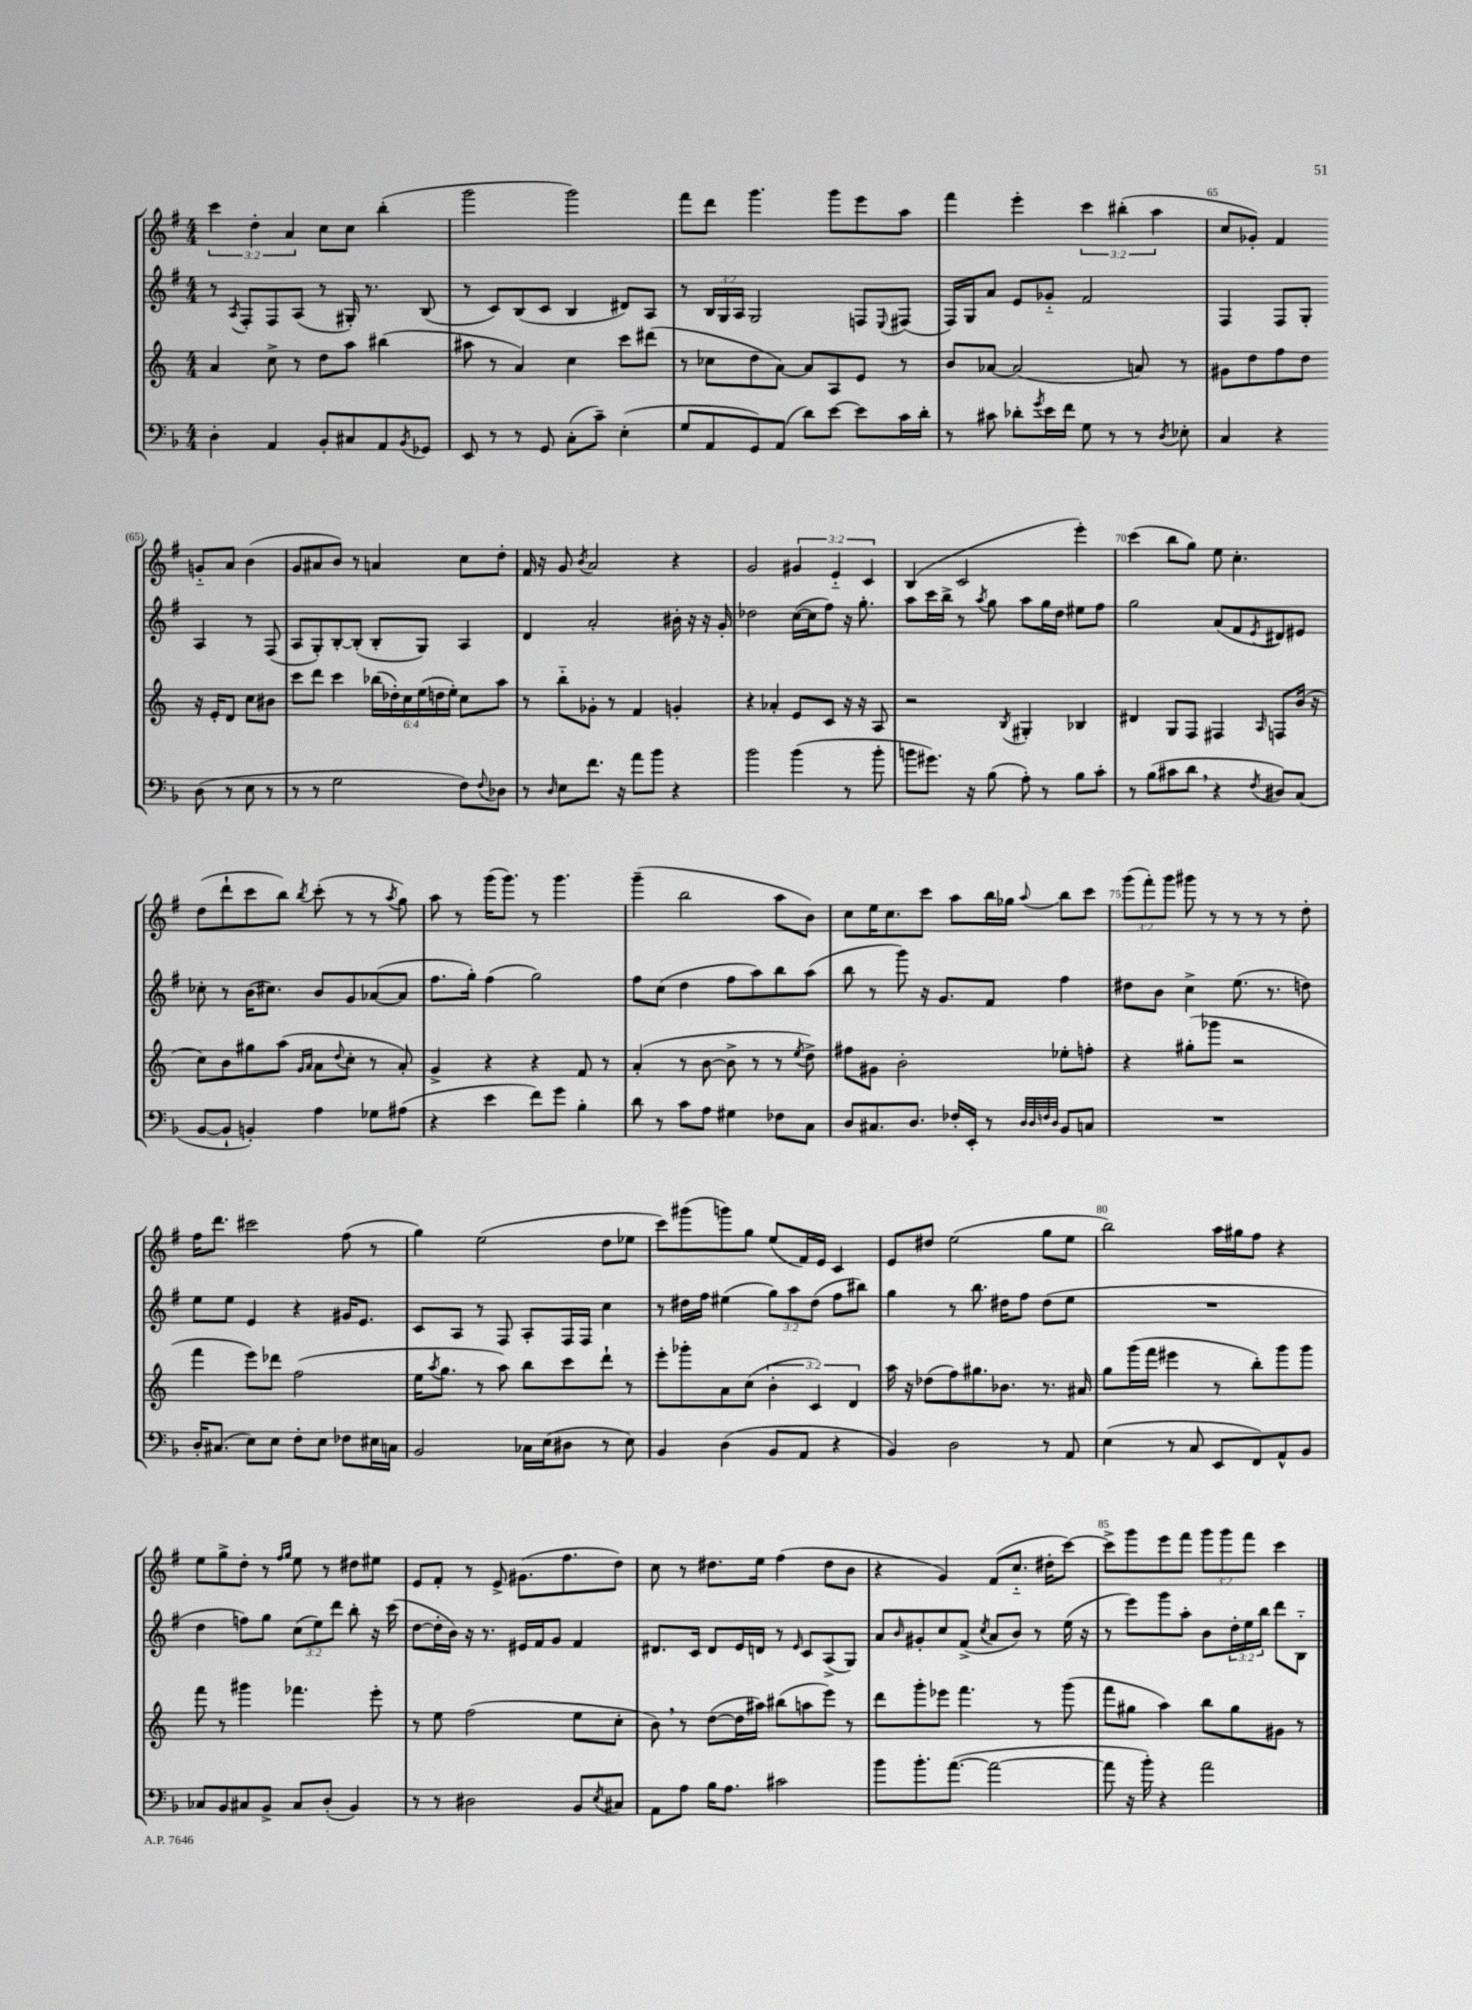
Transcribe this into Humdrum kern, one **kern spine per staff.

**kern	**kern	**kern	**kern
*staff4	*staff3	*staff2	*staff1
*clefF4	*clefG2	*clefG2	*clefG2
*k[b-]	*k[]	*k[f#]	*k[f#]
*M4/4	*M4/4	*M4/4	*M4/4
4D'	4a	8r	6ccc
.	.	8qA	.
.	.	8F#'	.
.	.	.	6dd'
4AA	8cc^	8F#	.
.	.	.	6a
.	8r	(8A	.
8BB-'	8dd	8r	8cc
8C#	8aa	16G#')	8cc
.	.	8.r	.
8AA	(4bb#	.	(4bb'
8qBB-	.	.	.
8GG-	.	(8B	.
=	=	=	=
8EE	8aa#	8r	2ggg
8r	8r	8c)	.
8r	4a)	(8B	.
8GG	.	8c	.
(8C'	4cc	4B	2ggg)
8c~)	.	.	.
(4E'	8ccc	8d#)	.
.	(8ddd#	8A	.
=	=	=	=
8G	8r	8r	8fff#
8AA	8cc-	24B	8ddd
.	.	24G	.
.	.	24A	.
8GG)	8dd	2G	4.ggg
(8AA	[8a)	.	.
8d)	8a]	.	.
[8e	8A	.	8ggg
8e]	8e	8F	8eee
.	.	8qqE	.
16c	8r	(8F#	8aa
16d'	.	.	.
=	=	=	=
8r	8b	16F#)	4fff#
.	.	16G	.
8c#	[8a-	8a	.
8d-'	(2a-]	8e	4eee'
8qg	.	.	.
16e	.	8g-'~	.
16f	.	.	.
8G	.	2f#	6ccc
8r	.	.	.
.	.	.	(6bb#'
8r	8a)	.	.
.	.	.	6aa
8qD	.	.	.
8E-'	8r	.	.
=	=	=	=
4C	8g#	4F#	8cc
.	8dd	.	8g-')
4r	8ff	8F#	4f#
.	8dd	8G'	.
(8D	16r	4A	8g'~
.	16e'	.	.
8r	8d	.	8a
8E	8cc	8r	(4b
8r	8b#	(8F#	.
=	=	=	=
8r	8ccc	8A	8g
8r	8ddd	8G')	8a#
2G	4ccc	[8B'	8b)
.	.	(8B']	8r
.	(24bb-	8B'	4a
.	24dd-')	.	.
.	24cc	.	.
.	(24ee	8G)	.
.	24dd	.	.
.	24ee')	.	.
8F)	8cc	4A	8cc
8qqF	.	.	.
8D-	8aa	.	8dd'
=	=	=	=
8r	8r	4d	16f#
.	.	.	16r
16qqD	.	.	.
8E	8bb'~	.	8g
.	.	.	8qb
8.f	8g-'	2a'	2a
.	8r	.	.
16r	.	.	.
8a	4f	.	.
8b-	.	.	.
4r	4g'	16b#'	4r
.	.	16r	.
.	.	16r	.
.	.	16g'	.
=	=	=	=
2b-	4r	2dd-	2g
.	4a-'	.	.
(4b-	8e	([16cc	6g#
.	.	16cc]	.
.	8c	8ff#)	.
.	.	.	6e'~
8r	16r	16r	.
.	16r	8.gg'	.
.	.	.	6c
8b-'	8A	.	.
=	=	=	=
8b	2r	8aa	(4B
8.g#)	.	16ccc	.
.	.	16bb^	.
.	.	8r	2c
16r	.	.	.
.	.	8qaa	.
(8B-	.	8gg	.
.	8qB	.	.
8A')	4G#'	8aa	.
8r	.	16gg	.
.	.	16dd	.
8B-	4B-	8ee#	4eee')
8c'	.	8ff#	.
=	=	=	=
8r	4d#	2gg	(4ccc
(8B-	.	.	.
8c#	8G	.	8bb
8d	8F	.	8gg)
4r	4F#	(8a	8ee
.	.	8f#	4.cc'
8qF	16qqA	8qe	.
8D#)	8F	8d#)	.
(8C	(16b	8e#	.
.	16r	.	.
=	=	=	=
[8BB-	8cc)	8cc-'	(8dd
8BB-`]	8b	8r	8ddd`
4BB')	8gg#	(16b	8ccc
.	.	8.cc#)	.
.	(8aa	.	8bb)
.	16qqg	.	.
.	16qqa	.	8qbb
4A	8a	8b	(8ccc'
.	8qqdd	.	.
.	8cc'	8g	8r
8G-	8r	([8a-	8r
.	.	.	8qaa
(8A#	8a')	8a-]	8gg)
=	=	=	=
4r	4g^	8.ff#	8aa
.	.	.	8r
.	.	16gg')	.
4e	4r	(4ff#	(16ggg
.	.	.	8.ggg)
8f)	4r	2gg)	8r
8g	.	.	4.ggg
4B-'	8f	.	.
.	8r	.	.
=	=	=	=
8d	(4a'	8ff#	(4ggg~
8r	.	(8cc	.
8c	8r	4dd	2bb
8A	[8b	.	.
4G#	8b^]	8ff#	.
.	8r	8aa)	.
8F-	8r	8bb	8aa
.	8qee	.	.
8C	8dd^)	(8aa	8b)
=	=	=	=
8D	8ff#	8bb	8cc
8.C#	8g#	8r	16ee
.	.	.	8.cc
.	2b'	8ggg)	.
8.D	.	.	.
.	.	16r	8ccc
.	.	8.g	.
16F-'	.	.	8aa
16EE'	.	.	.
8r	.	8f#	16bb
.	.	.	16gg-
32qqD	.	.	.
32qqD	.	.	.
32qqF	.	.	.
32qqD	.	.	8qqaa
8BB-	8ee-'	4ff#	8bb
8C	8ff'	.	8ccc
=	=	=	=
1r	4r	8dd#	(12ggg
.	.	.	12fff#')
.	.	8b	.
.	.	.	12ggg
.	(8gg#'	4cc^	8ggg#
.	8ggg-	.	8r
.	2r	(8.ee	8r
.	.	.	8r
.	.	8.r	.
.	.	.	8r
.	.	8dd)	8dd'
=	=	=	=
16D'	4fff	8ee	16ff#
(8.C#	.	.	8.ddd
.	.	8ee	.
8E)	8eee)	4e	2ccc#
8E	8ddd-	.	.
8F'	(2ff	4r	.
8E	.	.	.
8F-	.	16g#	(8ff#
.	.	8.e	.
16E#	.	.	8r
16C	.	.	.
=	=	=	=
2BB-	16ee	8c	4gg)
.	8qaa	.	.
.	8.gg	.	.
.	.	8A	.
.	8r	8r	(2ee
.	8aa)	8F#	.
16C-	8bb	8A'	.
(16E	.	.	.
8D#	8ccc	16F#	.
.	.	16F#	.
8r	8ddd`	4cc	8dd
8E)	8r	.	8ee-
=	=	=	=
4BB-	8eee'	8r	8ccc)
.	8ggg-'	16dd#	(8ggg#
.	.	16ff#	.
(4D	8a	(4ee#	8ggg)
.	(8cc	.	8gg
8BB-	6b'	12gg)	(8ee
.	.	12aa	.
8AA	.	.	16f#)
.	6c)	(12dd#	.
.	.	.	16e
4r	.	8ff#	4c
.	6d	.	.
.	.	8bb#)	.
=	=	=	=
4BB-)	16aa	4gg	8e
.	16r	.	.
.	(8dd-	.	8dd#
2D	8ff)	8r	(2ee
.	8.gg#	8.bb	.
.	8.b-	16dd#	.
.	.	8ff#	.
8r	8.r	(8dd#	8gg
8AA	.	8ee	8ee
.	16a#	.	.
=	=	=	=
(4E	8gg	1r	2bb)
.	(16ggg	.	.
.	16fff	.	.
8r	4eee#	.	.
8C	.	.	.
8EE	8r	.	16aa
.	.	.	16gg#
8FF)	8bb')	.	8ff#
8AA^^	8ggg	.	4r
8BB-	8ggg	.	.
=	=	=	=
8C-	8fff	4dd	8ee
8BB-	8r	.	8gg^
8C#	4ggg#	8ff)	8dd'
8BB-^	.	8gg	8r
.	.	.	16qqff#
.	.	.	16qqgg
8C#	4.fff-	(12cc	8ee
.	.	12ee)	.
(8D'	.	.	8r
.	.	12ddd	.
4BB-)	.	8bb'	8dd#
.	8eee'	16r	8ee#
.	.	(16ccc	.
=	=	=	=
8r	8r	[8dd	8e
8r	8ee	16dd']	8f#'
.	.	16b)	.
2D#	(2ff	16r	8r
.	.	8.r	.
.	.	.	8e^
.	.	16e#	(8.g#
.	.	16f#	.
.	.	8g	.
.	.	.	8.ff#
8BB-	8ee	4f#	.
8qE	.	.	.
8C#	8cc'	.	8dd)
=	=	=	=
8AA	8b)	8.d#	8cc
8A	8r	.	8r
.	.	16c	.
16B-	([8dd	8d#	8.dd#
8.A	.	.	.
.	16dd]	16e	.
.	16aa#)	16d	16ee
2c#	(8bb#	8r	(4ff#
.	.	16qqe	.
.	8aa	8c	.
.	8eee)	(8A^	8dd#
.	8r	8G)	8b
=	=	=	=
8b-	8ddd	8a	4r
.	.	16qqb	.
8.b-'	8ggg'	8g#'	.
.	8eee-	8cc	4g)
([8.a	.	.	.
.	4.fff	(8f#^	.
.	.	8qcc	.
2a_	.	8a	(8f#
.	.	8b)	8.cc'~
.	8r	8r	.
.	.	.	16dd#'
.	(8ggg	(16ee	[8ccc)
.	.	16r	.
=	=	=	=
8a]	8fff	8r	8ccc^]
16r	8gg#	8eee)	8ggg
16b-')	.	.	.
4r	4aa)	8ggg	8eee
.	.	8aa'	8fff#
2a	8bb	8b	12ggg
.	.	.	12ggg
.	8gg#	24dd'	.
.	.	24ee	12fff#
.	.	24bb	.
.	8g#	8ddd	4ccc
.	8r	8B'~	.
==	==	==	==
*-	*-	*-	*-
